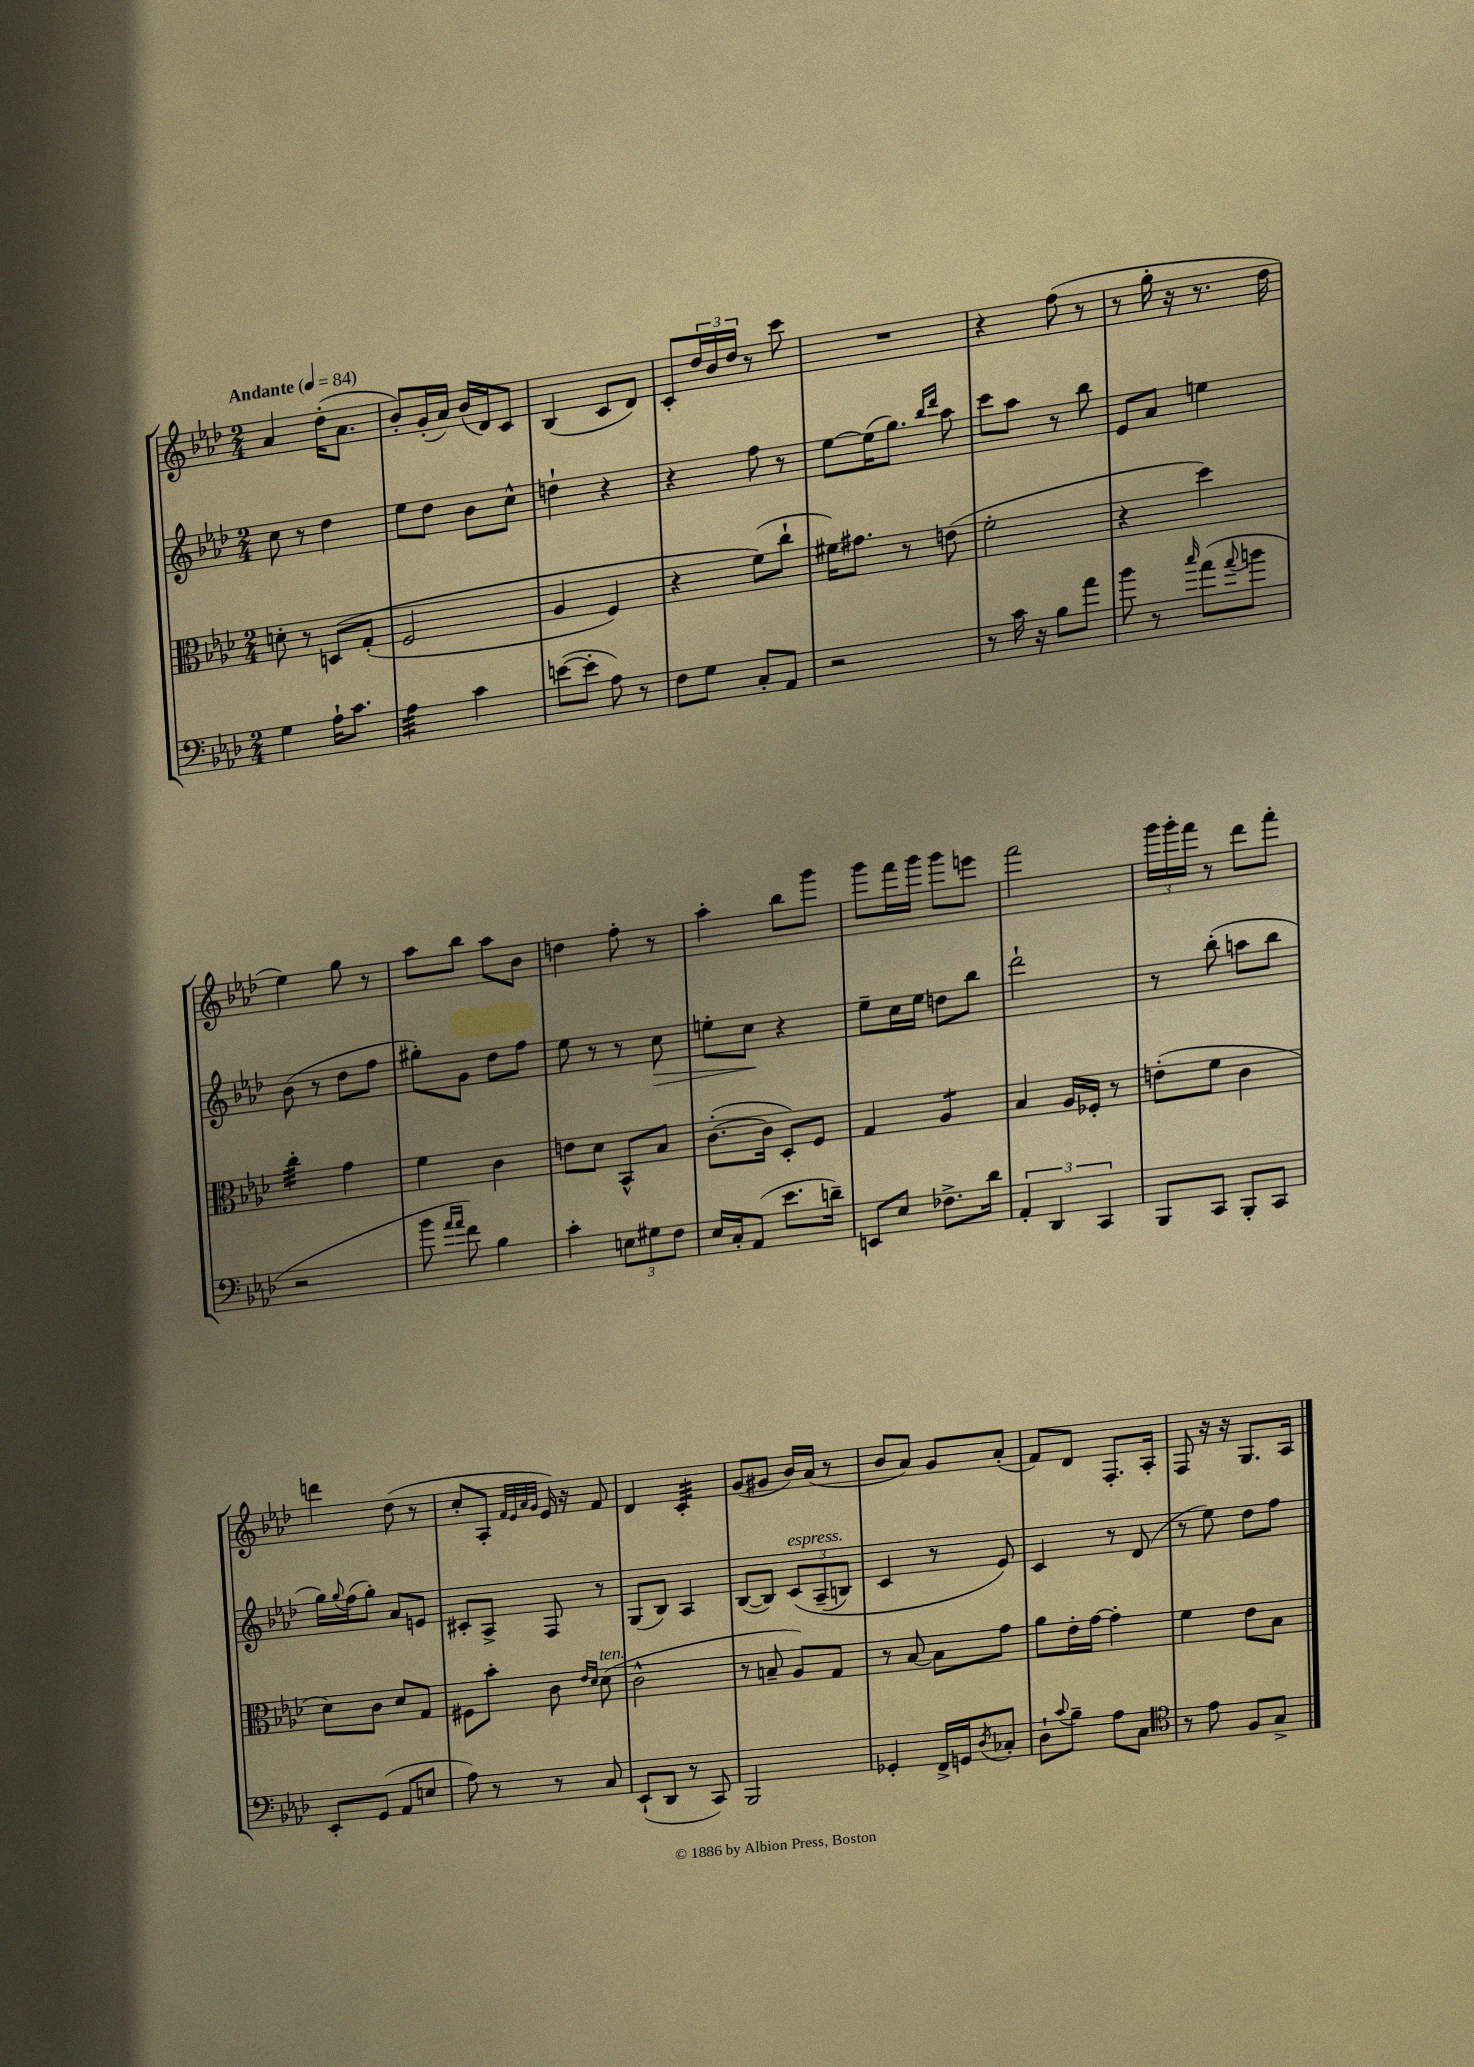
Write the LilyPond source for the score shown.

<<
\new StaffGroup <<
\new Staff = "s0" {
    \clef treble \key aes \major \numericTimeSignature \time 2/4 \tempo "Andante" 4 = 84
    aes'4 des''16-.( aes'8. |
    bes'8-.) g'16-.( aes'16) bes'16( des'16) c'8 |
    bes4( c'8 des'8) |
    c'8-. \tuplet 3/2 { des''16 bes'16 des''16 } r8 c'''8 |
    R2 |
    r4 f''8( r8 |
    r8 g''16-. r16 r8. des''16 |
    ees''4) g''8 r8 |
    aes''8 bes''8 aes''8 bes'8 |
    d''4 f''8-. r8 |
    aes''4-. bes''8 g'''8 |
    g'''8 f'''16 g'''16 g'''8 e'''8 |
    f'''2 |
    \tuplet 3/2 { g'''16 g'''16-. f'''16 } r8 des'''8 f'''8-. |
    d'''4 des''8( r8 |
    c''8-. aes8-. \grace { f'32 ees'32 aes'32 g'32 } ees'16) r16 f'8 |
    des'4 c'4:32-. |
    g'8( gis'8 bes'16) aes'16( r8 |
    bes'8 aes'8) g'8 aes'8-.( |
    f'8) des'8 f8.-. aes16-. |
    f8 r16 r16 g8. aes16 \bar "|." |
}
\new Staff = "s1" {
    \clef treble \key aes \major \numericTimeSignature \time 2/4
    c''8 r8 des''4 |
    ees''8 des''8 bes'8 c''8-^ |
    d''4-! r4 |
    r4 f''8 r8 |
    ees''8~ ees''16( g''8.) \grace { bes''16 des'''16 } aes''8 |
    c'''8 aes''8 r8 bes''8 |
    ees'8 aes'8 e''4 |
    bes'8( r8 des''8 f''8 |
    gis''8-.) g'8 des''8 f''8 |
    ees''8 r8 r8 c''8\> |
    e''8-. c''8\! r4 |
    ees''8-- c''16 ees''16 d''8 bes''8 |
    des'''2-! |
    r8 bes''8-.( a''8 bes''8 |
    g''16) \appoggiatura { g''8 } f''16( g''8-.) aes'8 e'8 |
    cis'8-. aes8-> f8 r8 |
    g8( bes8) aes4 |
    bes8~( bes8) \tuplet 3/2 { c'8^\markup { \italic "espress." }\( aes8--( b8) } |
    c'4 r8 ees'8\) |
    c'4 r8 des'8( |
    r8 ees''8) des''8 f''8 \bar "|." |
}
\new Staff = "s2" {
    \clef alto \key aes \major \numericTimeSignature \time 2/4
    d'8-. r8 d8\( g8-.( |
    f2 |
    aes4 f4) |
    r4 f'8(\) c''8-! |
    fis'16) gis'8. r8 e'8( |
    f'2-. |
    r4 des''4) |
    c''4:32-. g'4 |
    f'4 c'4 |
    e'8 des'8 bes,8-^ bes8 |
    c'8.~-.( c'16 des8-.) f8 |
    g4 aes4:8 |
    bes4 aes16 fes16-. r8 |
    e'8-.( f'8 c'4 |
    des'8) c'8 des'8 g8 |
    fis8 bes'8-. c'8 \grace { ees'16 des'16 } des'8^\markup { \italic "ten." }( |
    c'2-^ |
    r8 b8-- aes8) g8 |
    r8 bes8~ bes8 g'8 |
    aes'8 ees'16-. g'16~ g'4-. |
    f'4 ees'8 bes8 \bar "|." |
}
\new Staff = "s3" {
    \clef bass \key aes \major \numericTimeSignature \time 2/4
    g4 aes16-! c'8. |
    aes4:32 c'4 |
    e'8~( e'8-. aes8) r8 |
    f8 g8 c8-. aes,8 |
    r2 |
    r8 c'16 r16 bes8 aes'8 |
    bes'8 r8 \grace { c''16 } aes'8( \appoggiatura { aes'8 } b'8 |
    r2 |
    bes'8 \grace { aes'16 aes'16 } f'8) bes4 |
    c'4-. \tuplet 3/2 { e8 gis8 f8 } |
    ees16 c16-. aes,8( ees'8. d'16--) |
    e,8 ees8 fes8.-> des'16 |
    \tuplet 3/2 { aes,4-. des,4 c,4 } |
    bes,,8 c,8 bes,,8-. c,8 |
    ees,8-. g,8( aes,8 e8 |
    aes8) r8 r8 c8 |
    ees,8-!( des,8 r8 c,8) |
    bes,,2 |
    ges,4-. f,16-> g,16 \acciaccatura { des8 } ces8-. |
    des8-! \appoggiatura { c'8 } bes8-- aes8 c8 |
    \clef tenor r8 ees'8 f8 g8-> \bar "|." |
}
>>
>>
\layout { \context { \Score \remove "Bar_number_engraver" } }
